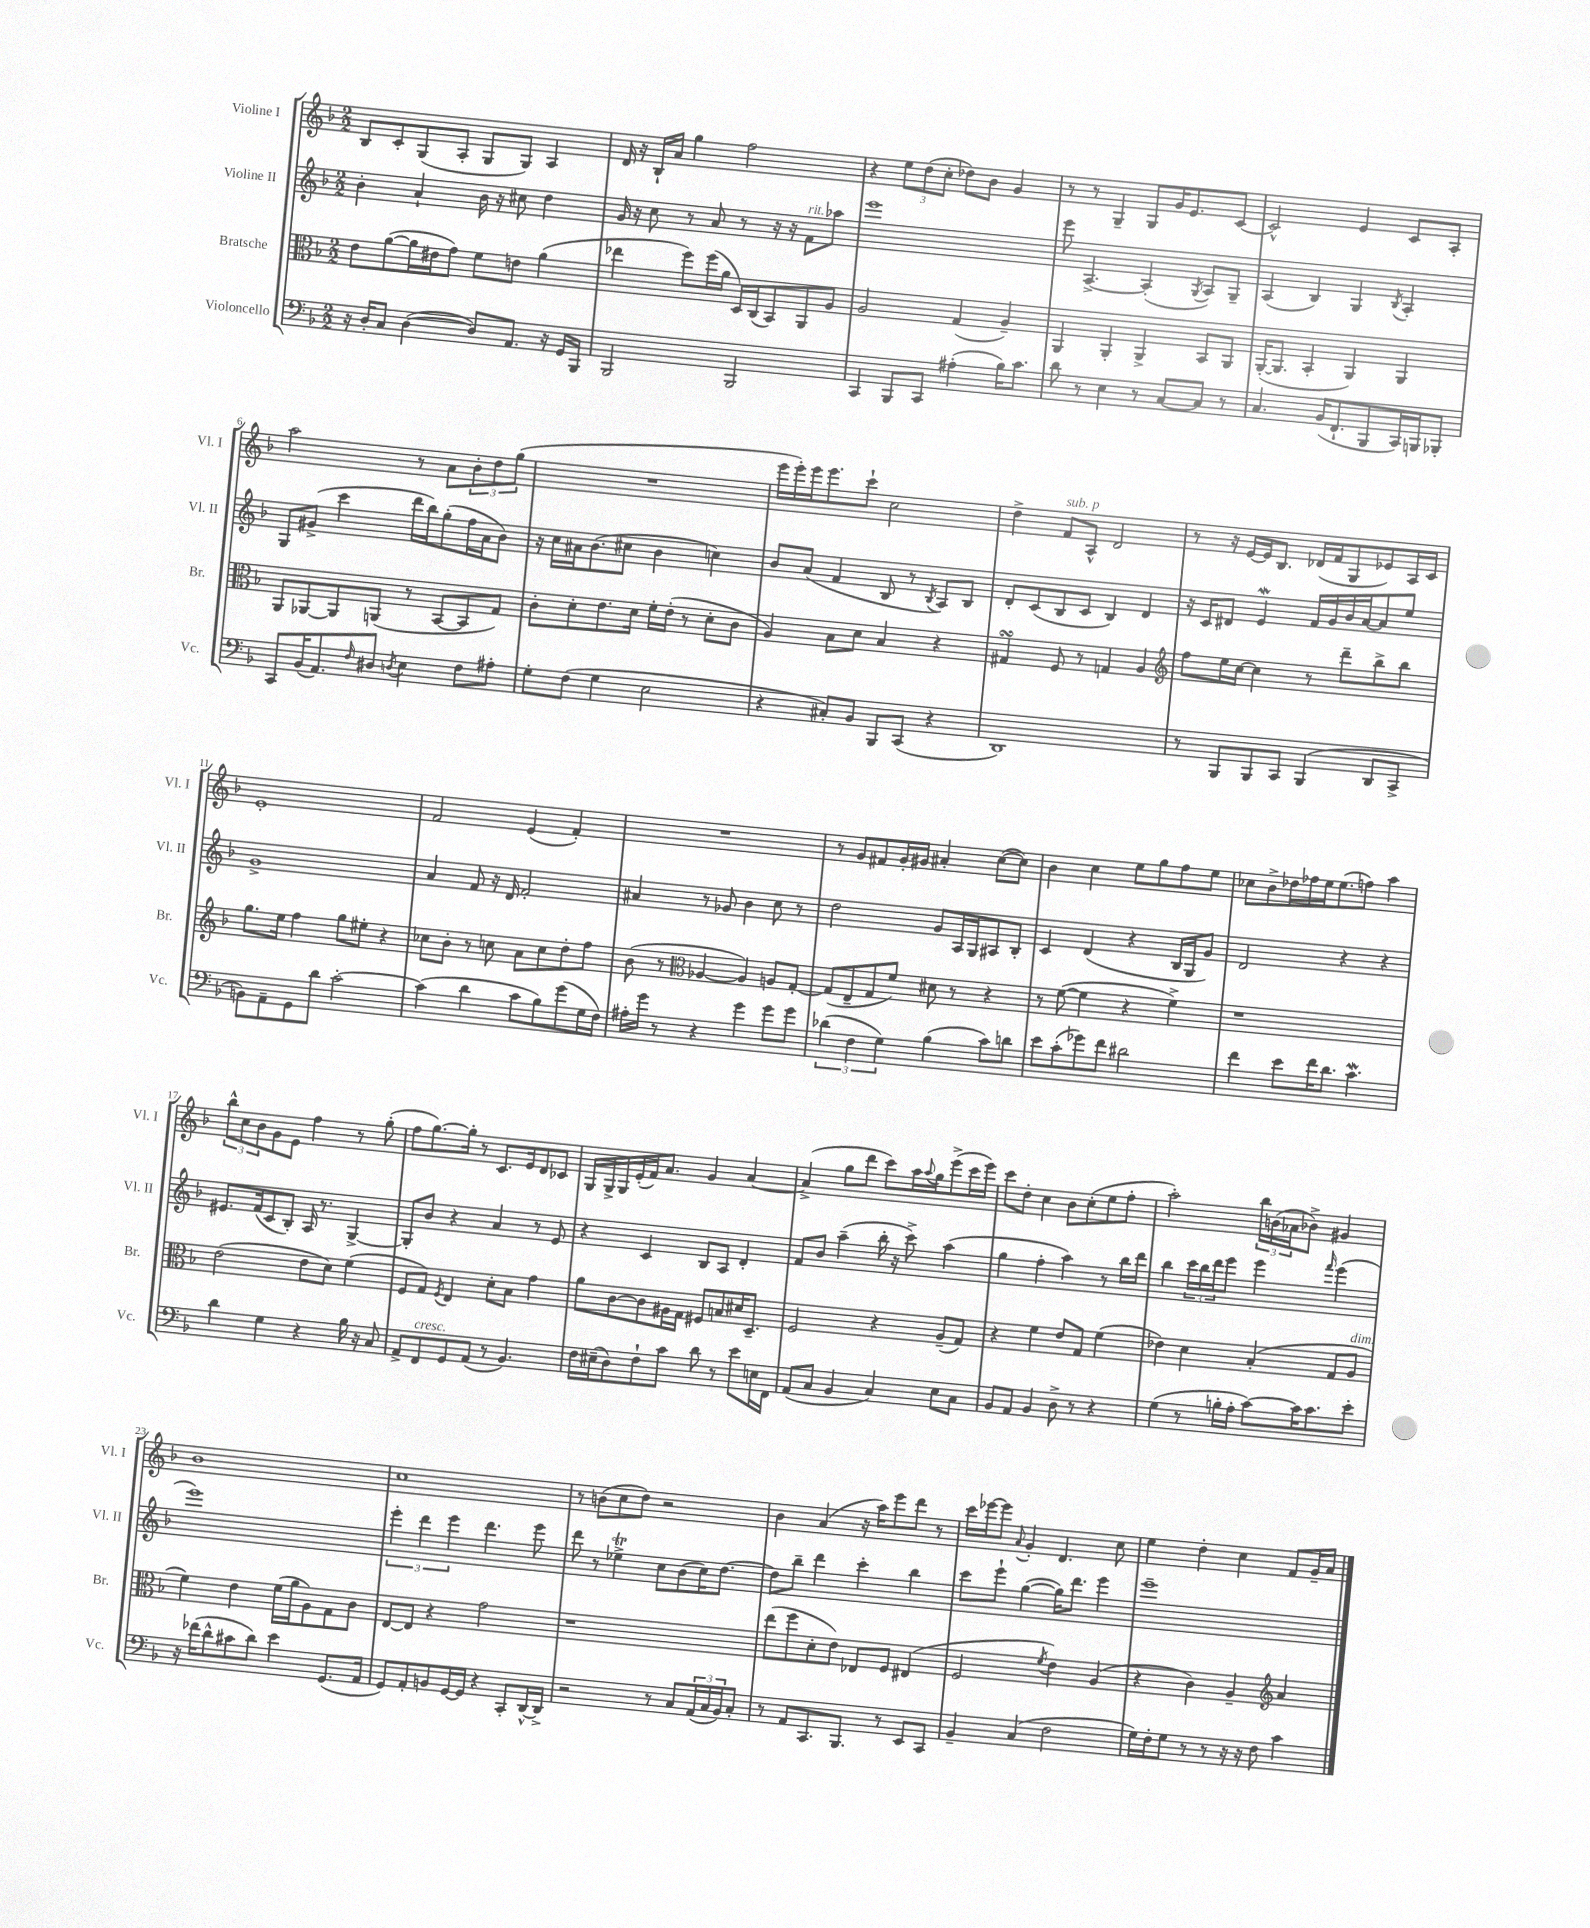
<<
\new StaffGroup <<
\new Staff = "s0" \with { instrumentName = "Violine I" shortInstrumentName = "Vl. I" } {
    \clef treble \key f \major \numericTimeSignature \time 2/2
    bes8 c'8-. g8( a8-. g8 g8) a4 |
    d'16 r16 bes16-! a'16 g''4 f''2 |
    r4 \tuplet 3/2 { e''8 d''8( c''8-. } des''8) bes'8 g'4 |
    r8 r8 g4-- g8 g'16 e'8. c'8~ |
    c'2-^ e'4 c'8 a8-. |
    a''2 r8 a'8 \tuplet 3/2 { bes'8-. d''8 g''8( } |
    R1 |
    e'''16 e'''16-.) e'''16 e'''8. c'''8-! c''2 |
    d''4-> f'8^\markup { \italic "sub. p" } a8-^ d'2 |
    r8 r16 e'16~ e'16 bes8. des'16( f'16 g8 ees'8) a16 c'16 |
    e'1-. |
    f'2 e'4( f'4-.) |
    R1 |
    r8 g'8 fis'8 g'16-. gis'16 ais'4-. c''8~( c''8) |
    bes'4 c''4 e''8 g''8 f''8 e''8 |
    ces''8 bes'8-> des''16 fes''16 e''16 e''8.( f''8) a''4 |
    \tuplet 3/2 { bes''8-^ c''8 bes'8 } g'8 e'8 f''4 r8 g''8-.( |
    f''8 g''8.~) g''16-. r8 c'8. e'16 d'8 ces'8 |
    g16 g16-> g16 e'16-.( f'16) a'8. g'4 a'4~ |
    a'4->( g''8 d'''8 c'''8) a''16 \appoggiatura { a''8 } g''16 e'''8->( c'''16 e'''16) |
    c'''8 d''8-. c''4 bes'8 c''8-.( e''8 f''8-. |
    a''2-.) \tuplet 3/2 { bes''16 b'16( aes'16 } bes'8->) gis'4 |
    bes'1 |
    c''1 |
    r8 b'8( c''8 d''8) r2 |
    bes'4 a'4( r16 a''16) e'''8 d'''8 r8 |
    c'''16 ees'''16~ ees'''8 \appoggiatura { a'8 } g'4-. d'4. c''8 |
    e''4 d''4-. c''4 f'8 g'16-- a'16 \bar "|." |
}
\new Staff = "s1" \with { instrumentName = "Violine II" shortInstrumentName = "Vl. II" } {
    \clef treble \key f \major \numericTimeSignature \time 2/2
    bes'4-. a'4-! bes'16 r16 cis''8 d''4 |
    g'16 r16 c''8 r8 a'8 r8 r16 r16 f'8^\markup { \italic "rit." } aes''8 |
    e'''1 |
    e'''8 a4.~-> a4-.( \acciaccatura { g8 } a8) g8-- |
    a4( bes4) g4 \acciaccatura { bes8 } a4-. |
    g8 gis'8->( c'''4 d'''16 bes''16) g''8-.( f''16 a'16 bes'8) |
    r16 c''16 ais'16 bes'8.( cis''8 bes'4 c''4) |
    bes'8 a'8( f'4 bes8 r8 \acciaccatura { bes8 } a8) bes8 |
    d'8-. c'8( bes8 c'8 bes4) d'4 |
    r16 c'16 dis'8 e'4\mordent f'16 g'16 bes'16 a'16~ a'8 e''8 |
    g'1-> |
    a'4 f'8 r16 d'16 f'2-. |
    ais'4 r8 ges'8 bes'4 c''8 r8 |
    d''2 g'8 a16 g16 ais8 bes8-. |
    c'4 d'4( r4 bes16 g16 g'8) |
    d'2 r4 r4 |
    eis'8. f'16( c'8 bes8-.) a16 r8. g4~-> |
    g8-. bes'8 r4 a'4 r8 e'8 |
    r4 c'4 bes8 a8 d'4-. |
    f'8 bes'8 a''4--( bes''16-. r16 c'''8->) a''4( |
    g''4 f''4-. a''4) r8 bes''16 d'''16 |
    bes''4 \tuplet 3/2 { c'''16 bes''16 d'''16 } e'''8 e'''4 \grace { f'''16 } e'''4( |
    e'''1) |
    \tuplet 3/2 { e'''4-. d'''4 e'''4 } d'''4. e'''8 |
    d'''8 r8 ees''4->\trill c''8 bes'8( c''16) d''8.~ |
    d''8 bes''8-- d'''4 c'''4-. bes''4 |
    c'''8 e'''8-! g''4~( g''16) d'''8. e'''4 |
    e'''1-- \bar "|." |
}
\new Staff = "s2" \with { instrumentName = "Bratsche" shortInstrumentName = "Br." } {
    \clef alto \key f \major \numericTimeSignature \time 2/2
    e'8 a'8~( a'16 eis'16 g'8) f'8 e'8 a'4( |
    ees''4 f''8) f''16( a'16 d16) c16( bes,8) a,8 a8 |
    a2 g4( a4--) |
    a,4 a,4-. a,4-> bes,8 a,8 |
    a,16~-.( a,8. bes,4-. a,4) a,4 |
    a,8 aes,8~ aes,8 a,8( r8 bes,8~ bes,8 g8) |
    c'8-. d'8-. e'8. d'16 f'16-. e'16-.( r8 d'8-. c'8 |
    a4) bes8 d'8 bes4 r4 |
    gis4\turn f8 r8 g4 a4 |
    \clef treble f''8 e''16 c''16~ c''4 r8 d'''8-- bes''8-> bes''8 |
    g''8. e''16 f''4 g''8 eis''8-. r4 |
    ces''8 bes'8-. r8 c''8 a'8 c''8 d''8-. f''8 |
    bes'8( r8 \clef alto aes4~ aes4) a8 g8~-. |
    g8( e8-- g8 f'8) dis'8 r8 r4 |
    r8 f'8~( f'4 r4 f'4->) |
    r1 |
    e'2( e'8 d'8) f'4( |
    f8 g8) \acciaccatura { f8 } e4 d'8-. bes8 g'4 |
    a'8 c'8~ c'8 ais16 g16 fis8 b8 dis'16 d8.-- |
    f2 r4 a8--( g8) |
    r4 f'4 e'8 g8 f'4( |
    ees'4) d'4 bes4-.( g8 a8^\markup { \italic "dim." } |
    f'4) e'4 f'16( a'16 a8) g8 c'8 |
    e8~ e8 r4 g'2 |
    r1 |
    e''8( f''8 d'8-. e'8) ees8 f8 eis4( |
    f2 \acciaccatura { f'8 } e'4) a4( |
    r4 c'4) a4-- \clef treble a'4 \bar "|." |
}
\new Staff = "s3" \with { instrumentName = "Violoncello" shortInstrumentName = "Vc." } {
    \clef bass \key f \major \numericTimeSignature \time 2/2
    r16 d16-. c8 d4~( d8) a,8. r16 g,16 bes,,16 |
    bes,,2 bes,,2 |
    c,4 bes,,8 c,8 ais4-.( bes16) c'8. |
    d'8 r8 e4 r8 c8~ c8 r8 |
    c4. bes,16( f,8.-! bes,,8 c,16) b,,16 bes,,8-. |
    c,8 bes,16( a,8.) \grace { f16 } dis8 \acciaccatura { d8 } e4 f8 ais8-. |
    g8-. f8( g4 e2 |
    r4 cis8-.) bes,8 bes,,8 c,8( r4 |
    d,1) |
    r8 bes,,8 bes,,8 c,8 bes,,4( d,8 c,8-> |
    b,8) a,8-- g,8 d'8 c'2~-. |
    c'4( d'4 c'8 bes8) g'8( g16 f16) |
    ais16-. g'16 r8 r4 g'4 g'8 g'8 |
    \tuplet 3/2 { des'4( f4 g4) } bes4( c'8) d'8 |
    e'8 c'8-.( ges'8) f'8 dis'2 |
    f'4 e'8 f'16 d'8. c'4.\mordent |
    d'4 g4 r4 bes16 r16 c8 |
    a,8-> f,8^\markup { \italic "cresc." } g,8 a,8( r8 bes,4.) |
    f16 eis16--( d8) f8-! c'8 d'8 r8 e'8 e16 f,16 |
    a,8( c8 bes,4 c4) e8 c8 |
    bes,8 a,8 bes,4 d8-> r8 r4 |
    g4( r8 b16-. a16-. c'8~) c'16 c'8. e'8-. |
    r16 fes'16( d'8-^ cis'8 d'8) e'4 g,8.( a,16 |
    g,8) a,8-. b,8 g,16~ g,16 r4 c,8-. d,16~-^ d,16-> |
    r2 r8 c8 \tuplet 3/2 { a,16( c16 bes,16) } c8-. |
    r8 a,8 c,8. bes,,8. r8 e,8 c,8 |
    bes,4-- c4( f2 |
    g16) f16-. g8 r8 r8 r16 r16 f8 c'4 \bar "|." |
}
>>
>>
